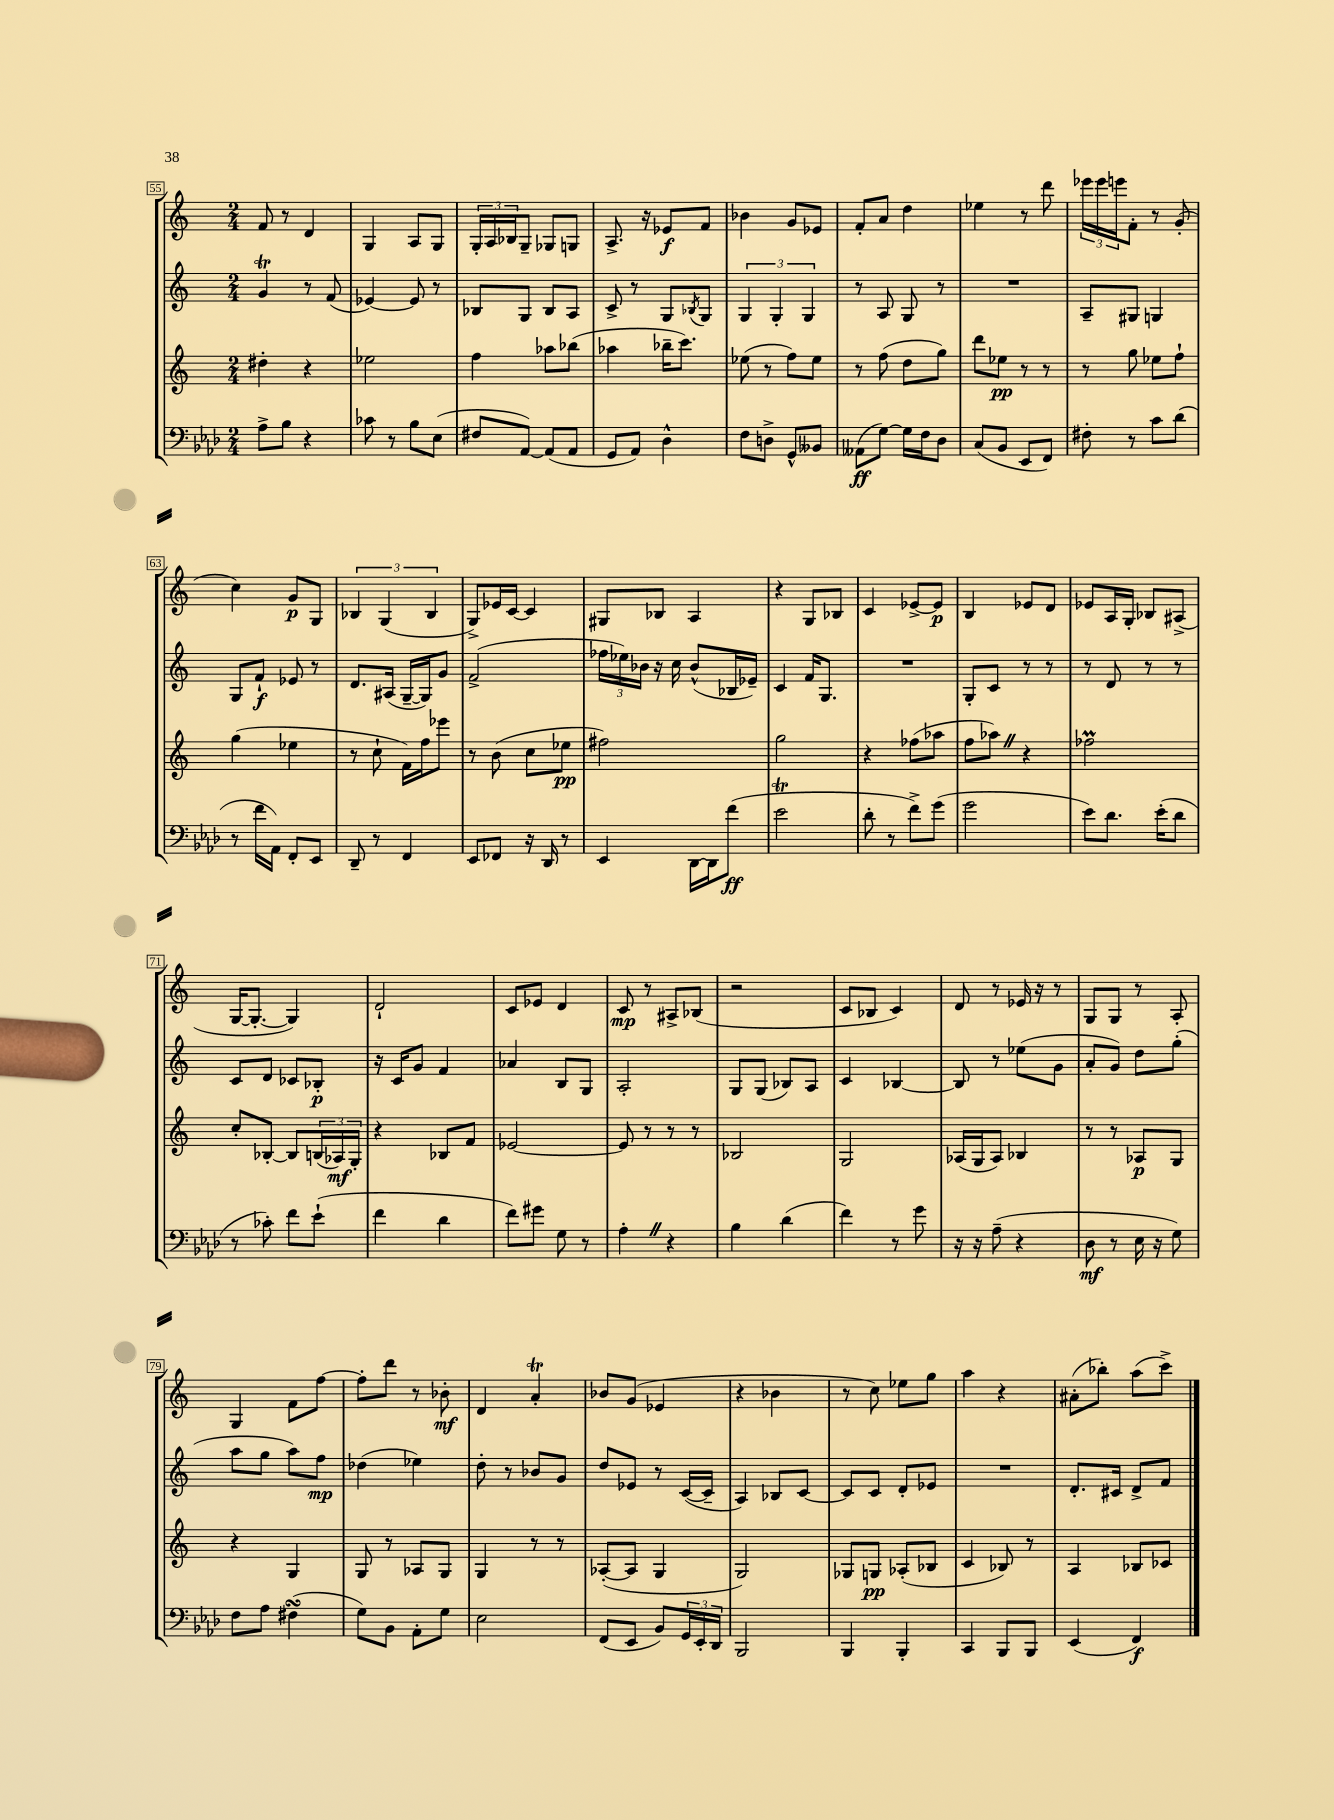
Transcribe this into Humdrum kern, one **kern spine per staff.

**kern	**dynam	**kern	**dynam	**kern	**dynam	**kern	**dynam
*part4	*part4	*part3	*part3	*part2	*part2	*part1	*part1
*staff4	*staff4	*staff3	*staff3	*staff2	*staff2	*staff1	*staff1
*clefF4	*	*clefG2	*	*clefG2	*	*clefG2	*
*k[b-e-a-d-]	*	*k[]	*	*k[]	*	*k[]	*
*M2/4	*	*M2/4	*	*M2/4	*	*M2/4	*
=55	=55	=55	=55	=55	=55	=55	=55
8A-^\L	.	4dd#X'\	.	4gT/	.	8f/	.
8B-\J	.	.	.	.	.	8r	.
4r	.	4r	.	8r	.	4d/	.
.	.	.	.	(8f/	.	.	.
=56	=56	=56	=56	=56	=56	=56	=56
8c-X\	.	2ee-X\	.	[4e-X/)	.	4G/	.
8r	.	.	.	.	.	.	.
8B-\L	.	.	.	8e-/]	.	8A/L	.
(8E-\J	.	.	.	8r	.	8G/J	.
=57	=57	=57	=57	=57	=57	=57	=57
8F#X/L	.	4ff\	.	8B-X/L	.	24G'/LL	.
.	.	.	.	.	.	24A/	.
.	.	.	.	.	.	24B-X/J	.
[8AA-/J)	.	.	.	8G/J	.	8G~/J	.
(8AA-/L]	.	8aa-X\L	.	8B-/L	.	8G-X/L	.
8AA-/J	.	(8bb-X\J	.	8A/J	.	8Gn/J	.
=58	=58	=58	=58	=58	=58	=58	=58
8GG/L	.	4aa-X\	.	8c^/	.	8.A^/	.
8AA-/J)	.	.	.	8r	.	.	.
.	.	.	.	.	.	16r	.
4D-^^\	.	16bb-X~\KL	.	8G/L	.	8e-X/L	f
.	.	8.ccc\J)	.	.	.	.	.
.	.	.	.	8qB-X/	.	.	.
.	.	.	.	8G/J	.	8f/J	.
=59	=59	=59	=59	=59	=59	=59	=59
8F\L	.	(8ee-X\	.	6G/	.	4b-X\	.
8Dn^\J	.	8r	.	.	.	.	.
.	.	.	.	6G'/	.	.	.
8GG^^/L	.	8ff\L)	.	.	.	8g/L	.
.	.	.	.	6G/	.	.	.
8BB--X/J	.	8ee-\J	.	.	.	8e-X/J	.
=60	=60	=60	=60	=60	=60	=60	=60
(8AA--X\L	ff	8r	.	8r	.	8f'/L	.
[8G\J)	.	(8ff\	.	8A/	.	8a/J	.
16G\LL]	.	8dd\L	.	8G/	.	4dd\	.
16F\J	.	.	.	.	.	.	.
8D-\J	.	8gg\J)	.	8r	.	.	.
=61	=61	=61	=61	=61	=61	=61	=61
(8C/L	.	8ddd\L	.	2r	.	4ee-X\	.
8BB-/J	.	8ee-X\J	pp	.	.	.	.
8EE-/L	.	8r	.	.	.	8r	.
8FF/J)	.	8r	.	.	.	8ddd\	.
=62	=62	=62	=62	=62	=62	=62	=62
8F#X'\	.	8r	.	8A~/L	.	24eee-X\LL	.
.	.	.	.	.	.	24eee-\	.
.	.	.	.	.	.	24eeen\J	.
8r	.	8gg\	.	8G#X/J	.	8f'\J	.
8c\L	.	8ee-X\L	.	4Gn/	.	8r	.
(8d-\J	.	8ff`\J	.	.	.	(8g'/	.
!!LO:LB:g=z
=63	=63	=63	=63	=63	=63	=63	=63
8r	.	(4gg\	.	8G/L	.	4cc\)	.
16f\LL	.	.	.	8f`/J	f	.	.
16AA-\JJ)	.	.	.	.	.	.	.
8FF'/L	.	4ee-X\	.	8e-X/	.	8g/L	p
8EE-/J	.	.	.	8r	.	8G/J	.
=64	=64	=64	=64	=64	=64	=64	=64
8DD-~/	.	8r	.	8.d/L	.	6B-X/	.
8r	.	8cc`\	.	.	.	.	.
.	.	.	.	.	.	(6G/	.
.	.	.	.	(16A#X/Jk	.	.	.
4FF/	.	16f\LL)	.	[16G~/LL	.	.	.
.	.	16ff\J	.	16G/J])	.	.	.
.	.	.	.	.	.	6B-/	.
.	.	8eee-X\J	.	8g/J	.	.	.
=65	=65	=65	=65	=65	=65	=65	=65
8EE-/L	.	8r	.	(2f^/	.	8G^/L)	.
8FF-X/J	.	(8b\	.	.	.	16e-X/L	.
.	.	.	.	.	.	[16c/JJ	.
16r	.	8cc\L	.	.	.	4c/]	.
16DD-/	.	.	.	.	.	.	.
8r	.	8ee-X\J	pp	.	.	.	.
=66	=66	=66	=66	=66	=66	=66	=66
4EE-/	.	2ff#X\)	.	24ff-X\LL	.	8G#X/L	.
.	.	.	.	24ee-X\)	.	.	.
.	.	.	.	24b-X\JJ	.	.	.
.	.	.	.	16r	.	8B-X/J	.
.	.	.	.	16cc\	.	.	.
[16DD-\LL	.	.	.	(8b-^^/L	.	4A/	.
16DD-\J]	.	.	.	.	.	.	.
(8f\J	ff	.	.	16B-X/L	.	.	.
.	.	.	.	16e-X~/JJ)	.	.	.
=67	=67	=67	=67	=67	=67	=67	=67
2e-T\	.	2gg\	.	4c/	.	4r	.
.	.	.	.	16f/KL	.	8G/L	.
.	.	.	.	8.G/J	.	.	.
.	.	.	.	.	.	8B-X/J	.
=68	=68	=68	=68	=68	=68	=68	=68
8d-'\	.	4r	.	2r	.	4c/	.
8r	.	.	.	.	.	.	.
8f^\L)	.	(8ff-X\L	.	.	.	[8e-X^/L	.
(8g\J	.	8aa-X\J	.	.	.	8e-/J]	p
=69	=69	=69	=69	=69	=69	=69	=69
2g\	.	8ff\L	.	8G'/L	.	4B/	.
.	.	8aa-XZ\J)	.	8c/J	.	.	.
.	.	4r	.	8r	.	8e-X/L	.
.	.	.	.	8r	.	8d/J	.
=70	=70	=70	=70	=70	=70	=70	=70
8e-\L)	.	2ff-XM\	.	8r	.	8e-X/L	.
8.d-\J	.	.	.	8d/	.	16A/L	.
.	.	.	.	.	.	16G'/JJ	.
.	.	.	.	8r	.	8B-X/L	.
(16e-'\KL	.	.	.	.	.	.	.
8d-\J	.	.	.	8r	.	(8A#X^/J	.
!!LO:LB:g=z
=71	=71	=71	=71	=71	=71	=71	=71
8r	.	8cc'/L	.	8c/L	.	[16G/KL	.
.	.	.	.	.	.	8.G'/J_	.
8c-X'\)	.	[8B-X'/J	.	8d/J	.	.	.
8f\L	.	8B-/L]	.	8c-X/L	.	4G/])	.
(8e-`\J	.	(24Bn/L	.	8B-X'/J	p	.	.
.	.	24A-X/)	mf	.	.	.	.
.	.	24G'/JJ	.	.	.	.	.
=72	=72	=72	=72	=72	=72	=72	=72
4f\	.	4r	.	16r	.	2d`/	.
.	.	.	.	16c/KL	.	.	.
.	.	.	.	8g/J	.	.	.
4d-\	.	8B-X/L	.	4f/	.	.	.
.	.	8f/J	.	.	.	.	.
=73	=73	=73	=73	=73	=73	=73	=73
8f\L)	.	[2e-X/	.	4a-X/	.	8c/L	.
8g#X\J	.	.	.	.	.	8e-X/J	.
8G\	.	.	.	8B/L	.	4d/	.
8r	.	.	.	8G/J	.	.	.
=74	=74	=74	=74	=74	=74	=74	=74
4A-'Z\	.	8e-/]	.	2A'/	.	8c/	mp
.	.	8r	.	.	.	8r	.
4r	.	8r	.	.	.	8A#X^/L	.
.	.	8r	.	.	.	(8B-X/J	.
=75	=75	=75	=75	=75	=75	=75	=75
4B-\	.	2B-X/	.	8G/L	.	2r	.
.	.	.	.	(8G/J	.	.	.
(4d-\	.	.	.	8B-X/L)	.	.	.
.	.	.	.	8A/J	.	.	.
=76	=76	=76	=76	=76	=76	=76	=76
4f\)	.	2G/	.	4c/	.	8c/L	.
.	.	.	.	.	.	8B-X/J	.
8r	.	.	.	[4B-X/	.	4c/)	.
8g\	.	.	.	.	.	.	.
=77	=77	=77	=77	=77	=77	=77	=77
16r	.	(16A-X/LL	.	8B-/]	.	8d/	.
16r	.	16G/J	.	.	.	.	.
(8A-~\	.	8A-/J)	.	8r	.	8r	.
4r	.	4B-X/	.	(8ee-X\L	.	16e-X/	.
.	.	.	.	.	.	16r	.
.	.	.	.	8g\J	.	8r	.
=78	=78	=78	=78	=78	=78	=78	=78
8D-\	mf	8r	.	8a'/L	.	8G/L	.
8r	.	8r	.	8g/J)	.	8G/J	.
16E-\	.	8A-X/L	p	8dd\L	.	8r	.
16r	.	.	.	.	.	.	.
8G\)	.	8G/J	.	(8gg'\J	.	8A'/	.
!!LO:LB:g=z
=79	=79	=79	=79	=79	=79	=79	=79
8F\L	.	4r	.	8aa\L	.	4G/	.
8A-\J	.	.	.	8gg\J	.	.	.
(4F#XsSsS\	.	4G/	.	8aa\L)	.	8f\L	.
.	.	.	.	8ff\J	mp	[8ff\J	.
=80	=80	=80	=80	=80	=80	=80	=80
8G\L)	.	8G/	.	(4dd-X\	.	8ff'\L]	.
8BB-\J	.	8r	.	.	.	8ddd\J	.
8AA-'\L	.	8A-X/L	.	4ee-X\)	.	8r	.
8G\J	.	8G/J	.	.	.	8b-X'\	mf
=81	=81	=81	=81	=81	=81	=81	=81
2E-\	.	4G/	.	8dd'\	.	4d/	.
.	.	.	.	8r	.	.	.
.	.	8r	.	8b-X/L	.	4aT'/	.
.	.	8r	.	8g/J	.	.	.
=82	=82	=82	=82	=82	=82	=82	=82
(8FF/L	.	([8A-X'/L	.	8dd/L	.	8b-X/L	.
8EE-/J	.	8A-/J]	.	8e-X/J	.	(8g/J	.
8BB-/L)	.	4G/	.	8r	.	4e-X/	.
24GG/L	.	.	.	([16c/LL	.	.	.
24EE-'/	.	.	.	.	.	.	.
.	.	.	.	16c~/JJ]	.	.	.
24DD-/JJ	.	.	.	.	.	.	.
=83	=83	=83	=83	=83	=83	=83	=83
2BBB-/	.	2G/)	.	4A/)	.	4r	.
.	.	.	.	8B-X/L	.	4b-X\	.
.	.	.	.	[8c/J	.	.	.
=84	=84	=84	=84	=84	=84	=84	=84
4BBB-/	.	8G-X/L	.	8c/L]	.	8r	.
.	.	8Gn/J	pp	8c/J	.	8cc\)	.
4BBB-'/	.	(8A-X'/L	.	8d'/L	.	8ee-X\L	.
.	.	8B-X/J	.	8e-X/J	.	8gg\J	.
=85	=85	=85	=85	=85	=85	=85	=85
4CC/	.	4c/	.	2r	.	4aa\	.
8BBB-/L	.	8B-X/)	.	.	.	4r	.
8BBB-/J	.	8r	.	.	.	.	.
=86	=86	=86	=86	=86	=86	=86	=86
(4EE-/	.	4A/	.	8.d'/L	.	(8a#X'\L	.
.	.	.	.	.	.	8bb-X'\J)	.
.	.	.	.	16c#X/Jk	.	.	.
4FF/)	f	8B-X/L	.	8d^/L	.	(8aa\L	.
.	.	8c-X/J	.	8f/J	.	8ccc^\J)	.
==	==	==	==	==	==	==	==
*-	*-	*-	*-	*-	*-	*-	*-
